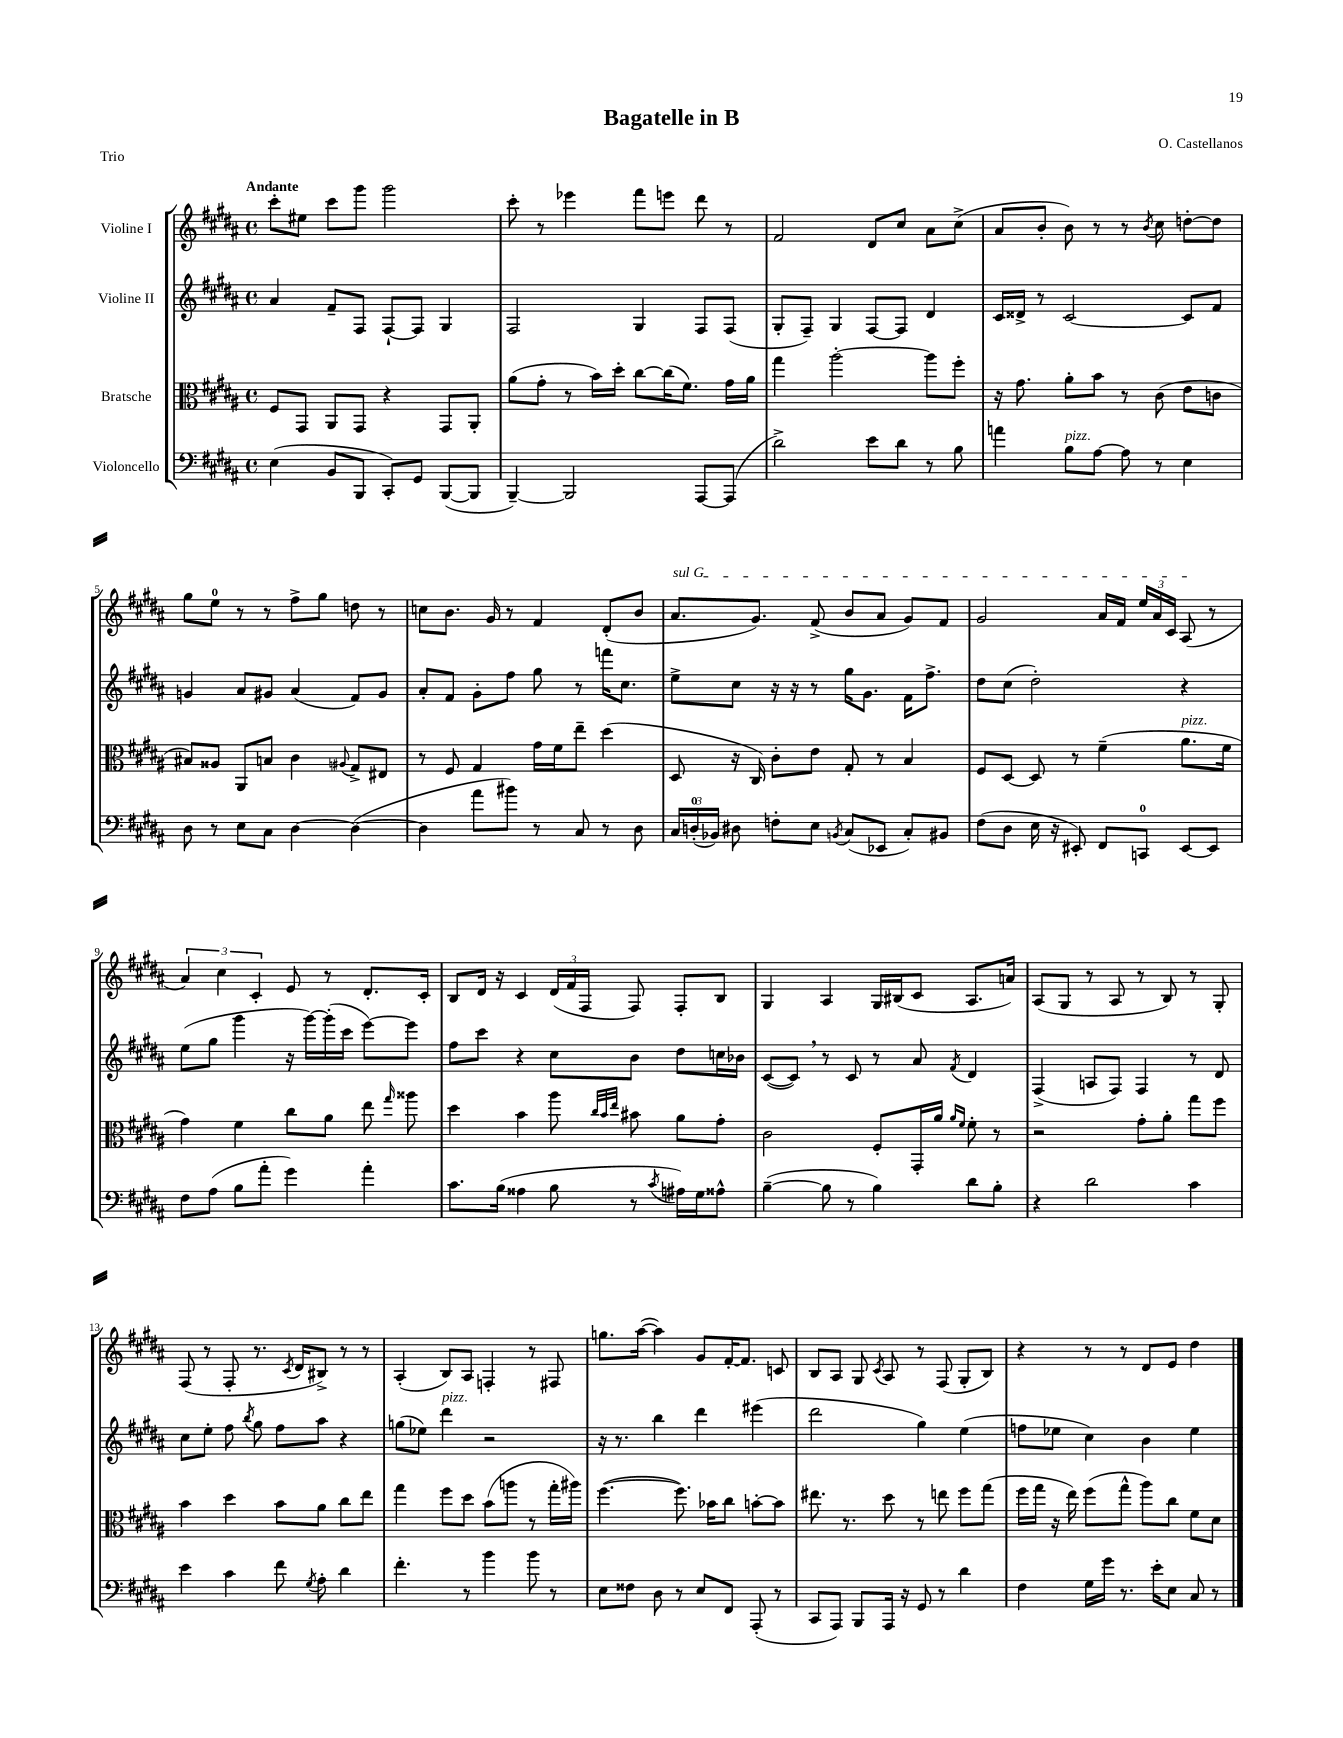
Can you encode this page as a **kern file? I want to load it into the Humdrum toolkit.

**kern	**kern	**kern	**kern
*part4	*part3	*part2	*part1
*staff4	*staff3	*staff2	*staff1
*I"Violoncello	*I"Bratsche	*I"Violine II	*I"Violine I
*clefF4	*clefC3	*clefG2	*clefG2
*k[f#c#g#d#a#]	*k[f#c#g#d#a#]	*k[f#c#g#d#a#]	*k[f#c#g#d#a#]
*M4/4	*M4/4	*M4/4	*M4/4
*met(c)	*met(c)	*met(c)	*met(c)
=1	=1	=1	=1
!	!	!	!LO:TX:a:B:t=Andante
(4E\	8F#/L	4a#/	8ccc#'\L
.	8GG#/J	.	8ee#X\J
8BB/L	8AA#/L	8f#~/L	8ccc#\L
8BBB/J	8GG#/J	8F#/J	8ggg#\J
8CC#'/L)	4r	[8F#`/L	2ggg#\
8GG#/J	.	8F#/J]	.
([8BBB/L	8GG#/L	4G#/	.
8BBB/J]	8AA#'/J	.	.
=2	=2	=2	=2
[4BBB~/)	(8a#\L	2F#/	8ccc#'\
.	8g#'\J	.	8r
2BBB/]	8r	.	4eee-X\
.	16b\LL)	.	.
.	16dd#'\JJ	.	.
.	[8cc#\L	4G#/	8fff#\L
.	(16cc#\K]	.	8eeen\J
.	8.f#\J)	.	.
[8AAA#/L	.	8F#/L	8ddd#\
(8AAA#/J]	16g#\LL	(8F#/J	8r
.	16a#\JJ	.	.
=3	=3	=3	=3
2d#^\)	4gg#\	8G#'/L	2f#/
.	.	8F#~/J)	.
.	[2aa#'\	4G#/	.
8e\L	.	[8F#/L	8d#/L
8d#\J	.	8F#/J]	8cc#/J
8r	8aa#\L]	4d#/	8a#\L
8B\	8ff#'\J	.	(8cc#^\J
=4	=4	=4	=4
4an\	16r	16c#/LL	8a#/L
.	8.g#\	16d##X^/JJ	.
.	.	8r	8b'/J
!LO:TX:a:i:t=pizz.	!	!	!
8B\L	8a#'\L	[2c#/	8b\)
[8A#\J	8b\J	.	8r
8A#\]	8r	.	8r
.	.	.	8qb/
8r	(8c#\	.	8cc#\
4E\	8e\L	8c#/L]	[8ddn'\L
.	8cn\J	8f#/J	8dd\J]
!!LO:LB:g=z
=5	=5	=5	=5
8D#\	8B#X/L)	4gn/	8gg#\L
8r	8A##X/J	.	8ee\J
8E\L	8AA#/L	8a#/L	8r
8C#\J	8Bn/J	8g#X/J	8r
[4D#\	4c#\	(4a#/	8ff#^\L
.	.	.	8gg#\J
.	8qqA#X/	.	.
(4D#\_	8G#^/L	8f#/L)	8ddn\
.	8E#X/J	8g#/J	8r
=6	=6	=6	=6
4D#\]	8r	8a#'/L	8ccn\L
.	8F#/	8f#/J	8.b\J
8a#\L	4G#/	8g#'\L	.
.	.	.	16g#/
8b#X\J)	.	8ff#\J	8r
8r	16g#\LL	8gg#\	4f#/
.	16f#\J	.	.
8C#/	8ee~\J	8r	.
8r	(4dd#\	16fffn\KL	(8d#'/L
.	.	8.cc#\J	.
8D#\	.	.	8b/J
=7	=7	=7	=7
!	!	!	!LO:TX:a:i:t=sul G
24C#/LL	8D#/	8ee^\L	8.a#/L
(24Dn'/	.	.	.
24BB-X/JJ)	.	.	.
8D#X\	16r	8cc#\J	.
.	16C#/)	.	8.g#/J)
8Fn'\L	8c#'\L	16r	.
.	.	16r	.
8E\J	8e\J	8r	(8f#^/
8qBBn/	.	.	.
(8C#/L	8G#'/	16gg#\KL	8b/L
.	.	8.g#\J	.
8EE-X/J	8r	.	8a#/J
8C#'/L)	4B/	16f#\KL	8g#/L)
.	.	8.ff#^\J	.
8BB#X/J	.	.	8f#/J
=8	=8	=8	=8
(8F#\L	8F#/L	8dd#\L	2g#/
8D#\J	[8D#/J	(8cc#\J	.
16E\	8D#/]	2dd#'\)	.
16r	.	.	.
8EE#X'/)	8r	.	.
8FF#/L	(4f#~\	.	16a#/LL
.	.	.	16f#/JJ
8CCn/J	.	.	24ee/LL
.	.	.	24a#/
.	.	.	24c#/JJ
!	!LO:TX:a:i:t=pizz.	!	!
[8EE#/L	8.a#\L	4r	(8A#/
8EE#/J]	.	.	8r
.	16f#\Jk	.	.
!!LO:LB:g=z
=9	=9	=9	=9
8F#\L	4g#\)	(8ee\L	6a#/)
(8A#\J	.	8gg#\J	.
.	.	.	6cc#\
8B\L	4f#\	4ggg#\	.
.	.	.	6c#'/
8a#'\J	.	.	.
4g#\)	8cc#\L	16r	8e/
.	.	[16ggg#\LL)	.
.	8a#\J	(16ggg#'\]	8r
.	.	16ccc#\JJ	.
4a#'\	8ee\	[8eee\L)	8.d#'/L
.	16qqgg#/	.	.
.	8aa##X\	8eee\J]	.
.	.	.	16c#'/Jk
=10	=10	=10	=10
8.c#\L	4dd#\	8ff#\L	8B/L
.	.	8ccc#\J	16d#/Jk
(16B\Jk	.	.	16r
4A##X\	4b\	4r	4c#/
8B\	8aa#\	8cc#\L	(24d#/LL
.	.	.	24f#/
.	.	.	24F#/JJ
.	32qqcc#/LLL	.	.
.	32qqb/	.	.
.	32qqee/JJJ	.	.
8r	8b#X\	8b\J	8F#/)
8qc#/	.	.	.
16A#X\LL)	8a#\L	8dd#\L	8F#'/L
16G#\J	.	.	.
8A##X^^\J	8g#'\J	16ccn\L	8B/J
.	.	16b-X\JJ	.
=11	=11	=11	=11
([4B~\	2c#\	([8c#/L	4G#/
.	.	8c#,/J])	.
8B\]	.	8r	4A#/
8r	.	8c#/	.
4B\)	8F#'/L	8r	16G#/LL
.	.	.	(16B#X/J
.	16GG#'/L	8a#/	8c#/J
.	16a#/JJ	.	.
.	16qqa#/LL	.	.
.	16qqf#/JJ	8qf#/	.
8d#\L	8f#'\	4d#/	8.A#/L
8B'\J	8r	.	.
.	.	.	16an/Jk)
=12	=12	=12	=12
4r	2r	(4F#^/	(8A#/L
.	.	.	8G#/J
2d#\	.	8An/L	8r
.	.	8F#/J)	8A#/
.	8g#'\L	4F#/	8r
.	8a#'\J	.	8B/)
4c#\	8gg#\L	8r	8r
.	8ff#\J	8d#/	8G#'/
!!LO:LB:g=z
=13	=13	=13	=13
4e\	4b\	8cc#\L	(8F#/
.	.	8ee'\J	8r
4c#\	4dd#\	8ff#\	8F#'/
.	.	8qbb/	.
.	.	8gg#\	8.r
8f#\	8b\L	8ff#\L	.
.	.	.	8qc#/
.	.	.	16d#/KL
8qG#/	.	.	.
8A#'\	8a#\J	8aa#\J	8B#X^/J)
4d#\	8cc#\L	4r	8r
.	8ee\J	.	8r
=14	=14	=14	=14
4.f#'\	4gg#\	(8ggn\L	(4A#'/
.	.	8ee-X\J)	.
!	!	!LO:TX:a:i:t=pizz.	!
.	8ff#\L	4ddd#\	8B/L)
8r	8dd#\J	.	8A#/J
4b\	(8b\L	2r	4Fn'/
.	8aan\J	.	.
8b\	8r	.	8r
8r	16gg#'\LL	.	8F#X/
.	16aa#X\JJ)	.	.
=15	=15	=15	=15
8E\L	([4.ff#\	16r	8.ggn\L
.	.	8.r	.
8F##X\J	.	.	.
.	.	.	([16aa#\Jk
8D#\	.	4bb\	4aa#\])
8r	8.ff#\])	.	.
8E/L	.	4ddd#\	8g#/L
.	16b-X\KL	.	.
8FF#/J	8cc#\J	.	[16f#'/K
.	.	.	8.f#/J]
(8AAA#'/	[8bn'\L	(4eee#X\	.
8r	8b\J]	.	8cn/
=16	=16	=16	=16
8CC#/L	8.ee#X\	2ddd#\	8B/L
8AAA#/J)	.	.	8A#/J
.	8.r	.	.
8BBB/L	.	.	8G#/
.	.	.	8qc#/
16AAA#/Jk	8dd#\	.	8A#/
16r	.	.	.
8GG#/	8r	4gg#\)	8r
8r	8een\	.	(8F#/
4d#\	8ff#\L	(4ee\	8G#'/L
.	(8gg#\J	.	8B/J)
=17	=17	=17	=17
4F#\	16ff#\LL	8ffn\L	4r
.	16gg#\JJ	.	.
.	16r	8ee-X\J	.
.	16ee\)	.	.
16G#\LL	(8ff#\L	4cc#\)	8r
16g#\JJ	.	.	.
8.r	8gg#^^\J	.	8r
.	8aa#\L)	4b\	8d#/L
16e'\KL	.	.	.
8E\J	8cc#\J	.	8e/J
8C#/	8f#\L	4ee-\	4dd#\
8r	8d#\J	.	.
==	==	==	==
*-	*-	*-	*-
